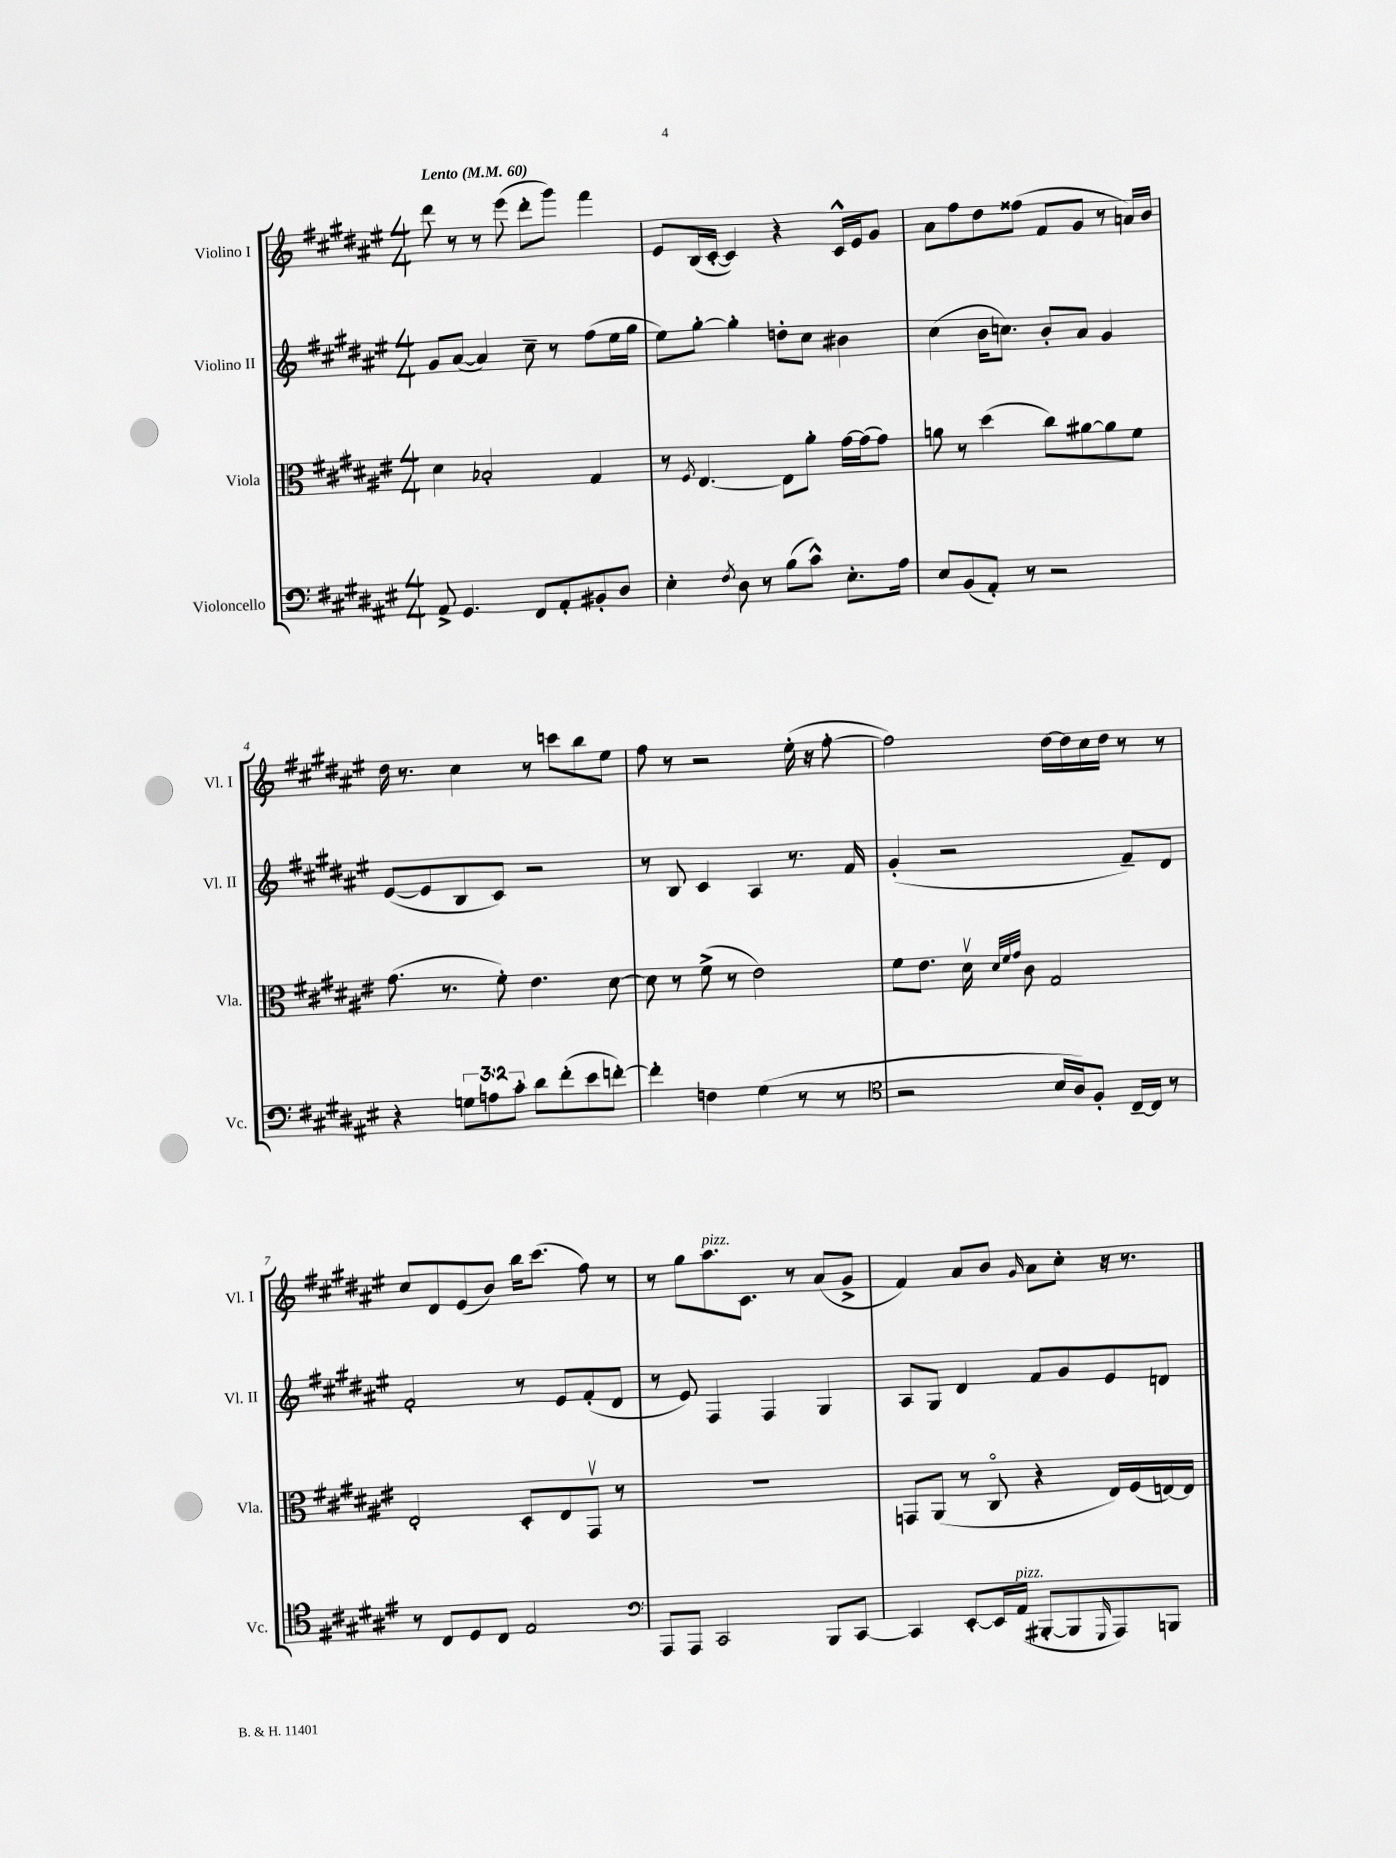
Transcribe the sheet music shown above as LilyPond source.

<<
\new StaffGroup <<
\new Staff = "s0" \with { instrumentName = "Violino I" shortInstrumentName = "Vl. I" } {
    \clef treble \key fis \major \numericTimeSignature \time 4/4 \tempo "Lento" 4 = 60
    dis'''8 r8 r8 eis'''8( dis'''8-. gis'''8) fis'''4 |
    eis'8 b16( cis'16~-. cis'4) r4 cis'16-^ eis'16 gis'8 |
    ais'8 fis''8 dis''8 fisis''8( fis'8 gis'8 r8 a'16) b'16 |
    dis''16 r8. cis''4 r8 c'''8 b''8 eis''8 |
    fis''8 r8 r2 eis''16-.( r16 fis''8~-. |
    fis''2) dis''16~ dis''16 cis''16 dis''16 r8 r8 |
    cis''8 dis'8 eis'8( b'8) b''16 cis'''8.( fis''8) r8 |
    r8 gis''8 ais''8.^\markup { \italic "pizz." } cis'8. r8 ais'8( gis'8-> |
    fis'4) ais'8 b'8 \grace { gis'16 } ais'8 cis''8-. r16 r8. \bar "|." |
}
\new Staff = "s1" \with { instrumentName = "Violino II" shortInstrumentName = "Vl. II" } {
    \clef treble \key fis \major \numericTimeSignature \time 4/4
    gis'8 ais'8~( ais'4) cis''8-- r8 fis''8( eis''16 gis''16 |
    eis''8) gis''8~-. gis''4-. d''8-. cis''8 bis'4 |
    cis''4( b'16 c''8.) b'8-. ais'8 gis'4 |
    eis'8~( eis'8 b8 cis'8) r2 |
    r8 b8 cis'4 ais4 r8. fis'16 |
    gis'4-.( r2 fis'8--) dis'8 |
    fis'2-. r8 eis'8 fis'8-.( dis'8 |
    r8 eis'8) fis4 fis4 gis4 |
    ais8 gis8 dis'4 fis'8 gis'8 eis'8 d'8 \bar "|." |
}
\new Staff = "s2" \with { instrumentName = "Viola" shortInstrumentName = "Vla." } {
    \clef alto \key fis \major \numericTimeSignature \time 4/4
    dis'4 bes2-. gis4 |
    r8 \acciaccatura { fis8 } eis4.~ eis8 ais'8-. gis'16~ gis'16( gis'8) |
    a'8 r8 dis''4( cis''8) ais'8~ ais'8 fis'8 |
    gis'8.( r8. fis'8-.) eis'4. dis'8~ |
    dis'8 r8 fis'8->( r8 eis'2) |
    fis'8 eis'8. dis'16\upbow \grace { dis'32 fis'32 gis'32 } cis'8 gis2 |
    eis2-. dis8-. eis8 gis,8\upbow r8 |
    R1 |
    g,8 ais,8( r8 cis8\flageolet r4 eis16) fis16( e16~) e16 \bar "|." |
}
\new Staff = "s3" \with { instrumentName = "Violoncello" shortInstrumentName = "Vc." } {
    \clef bass \key fis \major \numericTimeSignature \time 4/4 \override Staff.TupletNumber.text = #tuplet-number::calc-fraction-text
    ais,8-> gis,4. fis,8 ais,8-. bis,8-. dis8 |
    eis4-. \acciaccatura { fis8 } dis8 r8 b8( cis'8-^) eis8.-. ais16 |
    eis8 b,8( ais,8-.) r8 r2 |
    r4 \tuplet 3/2 { g8 a8 cis'8-. } dis'8 fis'8-.( eis'8 f'8~-.) |
    f'4-. f4 gis4( r8 r8 |
    \clef tenor r2 b16 ais16) fis8-. cis16~-- cis16 r8 |
    r8 cis8 dis8 cis8 eis2 |
    \clef bass ais,,8 ais,,8 cis,2 b,,8 cis,8~ |
    cis,4 eis,8~-. eis,16 ais,16^\markup { \italic "pizz." }( bis,,8~-. bis,,8 \grace { gis,,16 } ais,,8) b,,8 \bar "|." |
}
>>
>>
